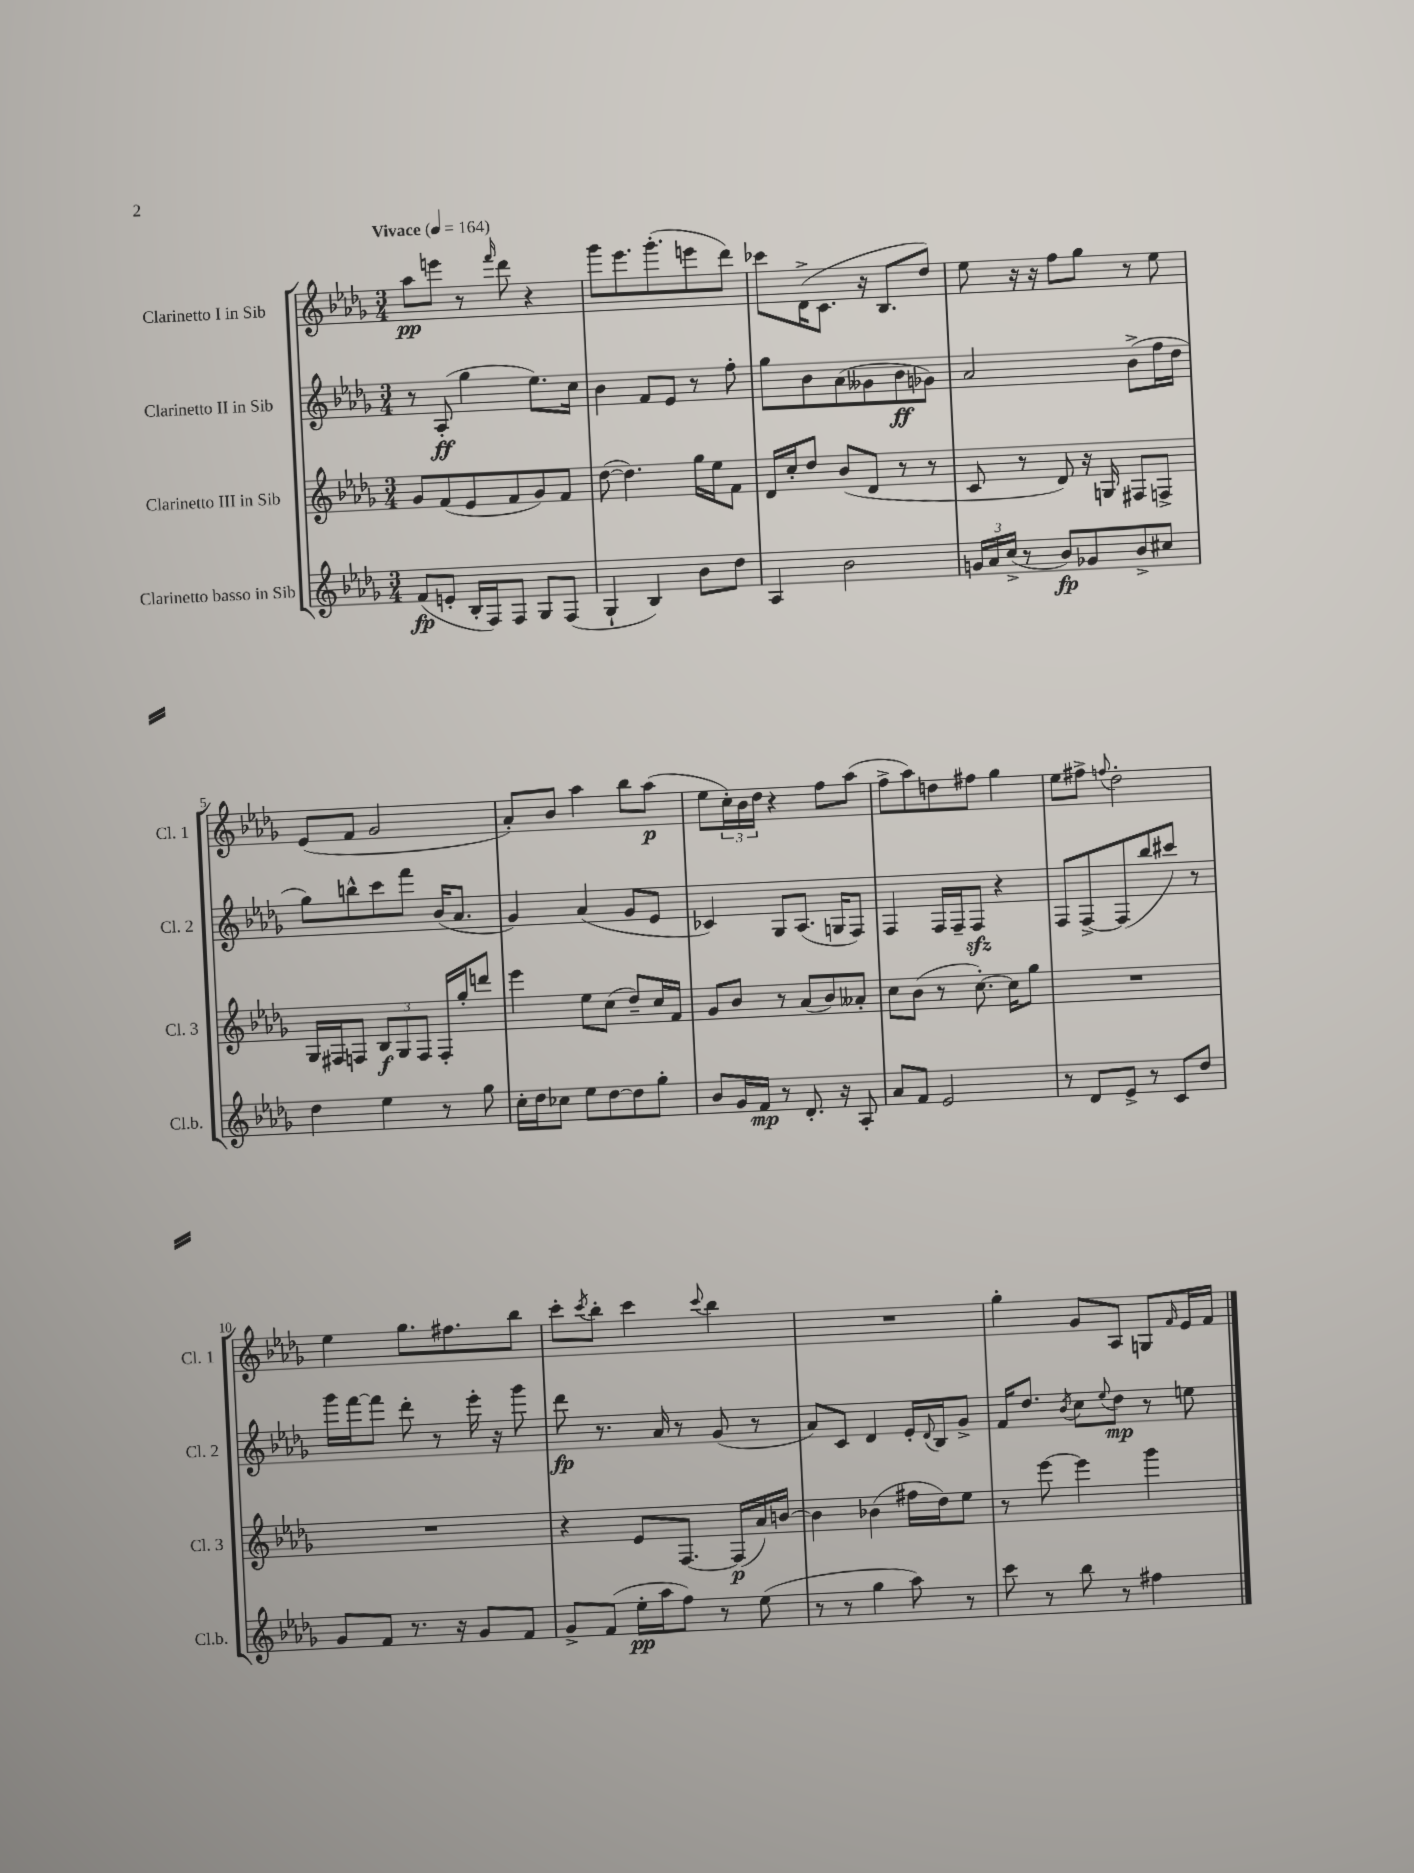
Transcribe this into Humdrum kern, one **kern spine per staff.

**kern	**dynam	**kern	**dynam	**kern	**dynam	**kern	**dynam
*part4	*part4	*part3	*part3	*part2	*part2	*part1	*part1
*staff4	*staff4	*staff3	*staff3	*staff2	*staff2	*staff1	*staff1
*I"Clarinetto basso in Sib	*	*I"Clarinetto III in Sib	*	*I"Clarinetto II in Sib	*	*I"Clarinetto I in Sib	*
*I'Cl.b.	*	*I'Cl. 3	*	*I'Cl. 2	*	*I'Cl. 1	*
*clefG2	*	*clefG2	*	*clefG2	*	*clefG2	*
*k[b-e-a-d-g-]	*	*k[b-e-a-d-g-]	*	*k[b-e-a-d-g-]	*	*k[b-e-a-d-g-]	*
*M3/4	*	*M3/4	*	*M3/4	*	*M3/4	*
*MM164	*	*MM164	*	*MM164	*	*MM164	*
=1	=1	=1	=1	=1	=1	=1	=1
!	!	!	!	!	!	!LO:TX:a:B:t=Vivace	!
(8f/L	fp	8g-/L	.	8r	.	8aa-\L	pp
8en'/J	.	(8f/	.	(8A-'/	ff	8eeen\J	.
16B-'/LL	.	8e-/	.	4gg-\	.	8r	.
16F/J)	.	.	.	.	.	.	.
.	.	.	.	.	.	16qqfff/	.
8F/J	.	8f/	.	.	.	8ddd-\	.
8G-/L	.	8g-/)	.	8.ee-\L)	.	4r	.
(8F/J	.	8f/J	.	.	.	.	.
.	.	.	.	16cc\Jk	.	.	.
=2	=2	=2	=2	=2	=2	=2	=2
4G-`/	.	([8dd-\	.	4b-\	.	8ggg-\L	.
.	.	4.dd-\])	.	.	.	8.eee-\	.
4B-/)	.	.	.	8f/L	.	.	.
.	.	.	.	.	.	(8.ggg-'\	.
.	.	.	.	8e-/J	.	.	.
8b-\L	.	16gg-\LL	.	8r	.	8eeen\	.
.	.	16ee-\J	.	.	.	.	.
8dd-\J	.	8f\J	.	8ff'\	.	8ddd-\J)	.
=3	=3	=3	=3	=3	=3	=3	=3
4A-/	.	16d-/LL	.	8gg-\L	.	8ccc-X\L	.
.	.	16cc'/J	.	.	.	.	.
.	.	8dd-/J	.	8b-\	.	(16d-^\K	.
.	.	.	.	.	.	8.c\J	.
2b-\	.	(8b-/L	.	(8a-\	.	.	.
.	.	8d-/J	.	8g--X\	.	16r	.
.	.	.	.	.	.	8.B-/L	.
.	.	8r	.	8b-\	ff	.	.
.	.	8r	.	8g-X\J)	.	8dd-/J)	.
=4	=4	=4	=4	=4	=4	=4	=4
24gn/LL	.	8c/	.	2a-/	.	8ee-\	.
24a-/	.	.	.	.	.	.	.
(24cc^/JJ	.	.	.	.	.	.	.
8r	.	8r	.	.	.	16r	.
.	.	.	.	.	.	16r	.
8b-/L)	fp	8d-/)	.	.	.	8ff\L	.
8g-X/	.	16r	.	.	.	8gg-\J	.
.	.	16Gn/	.	.	.	.	.
8b-^/	.	8F#X/L	.	(8b-^\L	.	8r	.
8cc#X/J	.	8Fn^/J	.	16ff\L	.	8ee-\	.
.	.	.	.	16dd-\JJ	.	.	.
!!LO:LB:g=z
=5	=5	=5	=5	=5	=5	=5	=5
4dd-\	.	16G-/LL	.	8gg-\L)	.	(8e-/L	.
.	.	16F#X/J	.	.	.	.	.
.	.	8Fn/J	.	8bbn^^\	.	8f/J	.
4ee-\	.	12B-/L	f	8ccc\	.	2g-/	.
.	.	12G-/	.	.	.	.	.
.	.	.	.	8fff\J	.	.	.
.	.	12F/J	.	.	.	.	.
8r	.	16F'/LL	.	(16b-/KL	.	.	.
.	.	16gg-'/J	.	8.a-/J	.	.	.
8gg-\	.	8dddn/J	.	.	.	.	.
=6	=6	=6	=6	=6	=6	=6	=6
16cc'\LL	.	4eee-\	.	4g-/)	.	8a-'/L)	.
16dd-\J	.	.	.	.	.	.	.
8cc-X\J	.	.	.	.	.	8b-/J	.
8ee-\L	.	8ee-\L	.	(4a-/	.	4aa-\	.
[8dd-\	.	(8cc\J	.	.	.	.	.
8dd-\]	.	8dd-~/L)	.	8g-/L	.	8bb-\L	.
8gg-'\J	.	16cc/L	.	8e-/J	.	(8aa-\J	p
.	.	16f/JJ	.	.	.	.	.
=7	=7	=7	=7	=7	=7	=7	=7
8b-/L	.	8g-/L	.	4c-X/)	.	8ee-\L	.
16g-/L	.	8b-/J	.	.	.	24cc'\L)	.
.	.	.	.	.	.	24b-\	.
16f/JJ	mp	.	.	.	.	.	.
.	.	.	.	.	.	24dd-\JJ	.
8r	.	8r	.	8G-/L	.	4r	.
8.d-'/	.	(8a-/L	.	(8.A-/J	.	.	.
.	.	8b-/)	.	.	.	8ff\L	.
16r	.	.	.	16Gn/KL	.	.	.
8A-'/	.	8a--X'/J	.	8F/J)	.	(8aa-\J	.
=8	=8	=8	=8	=8	=8	=8	=8
8a-/L	.	8cc\L	.	4F/	.	8ff^\L	.
8f/J	.	(8b-\J	.	.	.	8aa-\)	.
2e-/	.	8r	.	16F/LL	.	8ddn\	.
.	.	.	.	16F~/J	.	.	.
.	.	[8.cc'\)	.	8Fzz/J	.	8ff#X\J	.
.	.	.	.	4r	.	4gg-\	.
.	.	16cc\KL]	.	.	.	.	.
.	.	8gg-\J	.	.	.	.	.
=9	=9	=9	=9	=9	=9	=9	=9
8r	.	2.r	.	8F/L	.	8ee-\L	.
8d-/L	.	.	.	[8F^/	.	8ff#X^\J	.
.	.	.	.	.	.	8qqffn/	.
8e-^/J	.	.	.	(8F/]	.	2dd-'\	.
8r	.	.	.	8bb-/	.	.	.
8c/L	.	.	.	8ccc#X/J)	.	.	.
8dd-/J	.	.	.	8r	.	.	.
!!LO:LB:g=z
=10	=10	=10	=10	=10	=10	=10	=10
8g-/L	.	2.r	.	16ggg-\LL	.	4ee-\	.
.	.	.	.	[16fff\J	.	.	.
8f/J	.	.	.	8fff\J]	.	.	.
8.r	.	.	.	8ddd-'\	.	8.gg-\L	.
.	.	.	.	8r	.	.	.
16r	.	.	.	.	.	8.ff#X\	.
8g-/L	.	.	.	16eee-'\	.	.	.
.	.	.	.	16r	.	.	.
8f/J	.	.	.	8ggg-\	.	8bb-\J	.
=11	=11	=11	=11	=11	=11	=11	=11
8g-^/L	.	4r	.	8ddd-\	fp	8ccc'\L	.
.	.	.	.	.	.	8qccc/	.
(8f/J	.	.	.	8.r	.	8bb-'\J	.
16ee-'\LL	pp	8e-/L	.	.	.	4ccc\	.
16aa-\J	.	.	.	16a-/	.	.	.
8ff\J)	.	[8.F/J	.	8r	.	.	.
.	.	.	.	.	.	8qqccc/	.
8r	.	.	.	(8g-/	.	4bb-\	.
.	.	(16F/LL]	p	.	.	.	.
(8ee-\	.	16a-/)	.	8r	.	.	.
.	.	[16bn/JJ	.	.	.	.	.
=12	=12	=12	=12	=12	=12	=12	=12
8r	.	4b\]	.	8a-/L)	.	2.r	.
8r	.	.	.	8c/J	.	.	.
4gg-\	.	(4b-X\	.	4d-/	.	.	.
8aa-\)	.	16ff#X\LL	.	16e-'/LL	.	.	.
.	.	.	.	8qqd-/	.	.	.
.	.	16dd-\J)	.	16B-/J	.	.	.
8r	.	8ee-\J	.	8g-^/J	.	.	.
=13	=13	=13	=13	=13	=13	=13	=13
8ccc\	.	8r	.	16f/KL	.	4gg-'\	.
.	.	.	.	8.dd-/J	.	.	.
8r	.	[8eee-\	.	.	.	.	.
.	.	.	.	8qb-/	.	.	.
8bb-\	.	4eee-\]	.	8cc\L	.	8g-/L	.
.	.	.	.	8qqee-/	.	.	.
8r	.	.	.	8dd-\J	mp	8A-/J	.
4ff#X\	.	4ggg-\	.	8r	.	8Gn/L	.
.	.	.	.	.	.	16qqf/	.
.	.	.	.	8een\	.	16e-/L	.
.	.	.	.	.	.	16f/JJ	.
==	==	==	==	==	==	==	==
*-	*-	*-	*-	*-	*-	*-	*-
